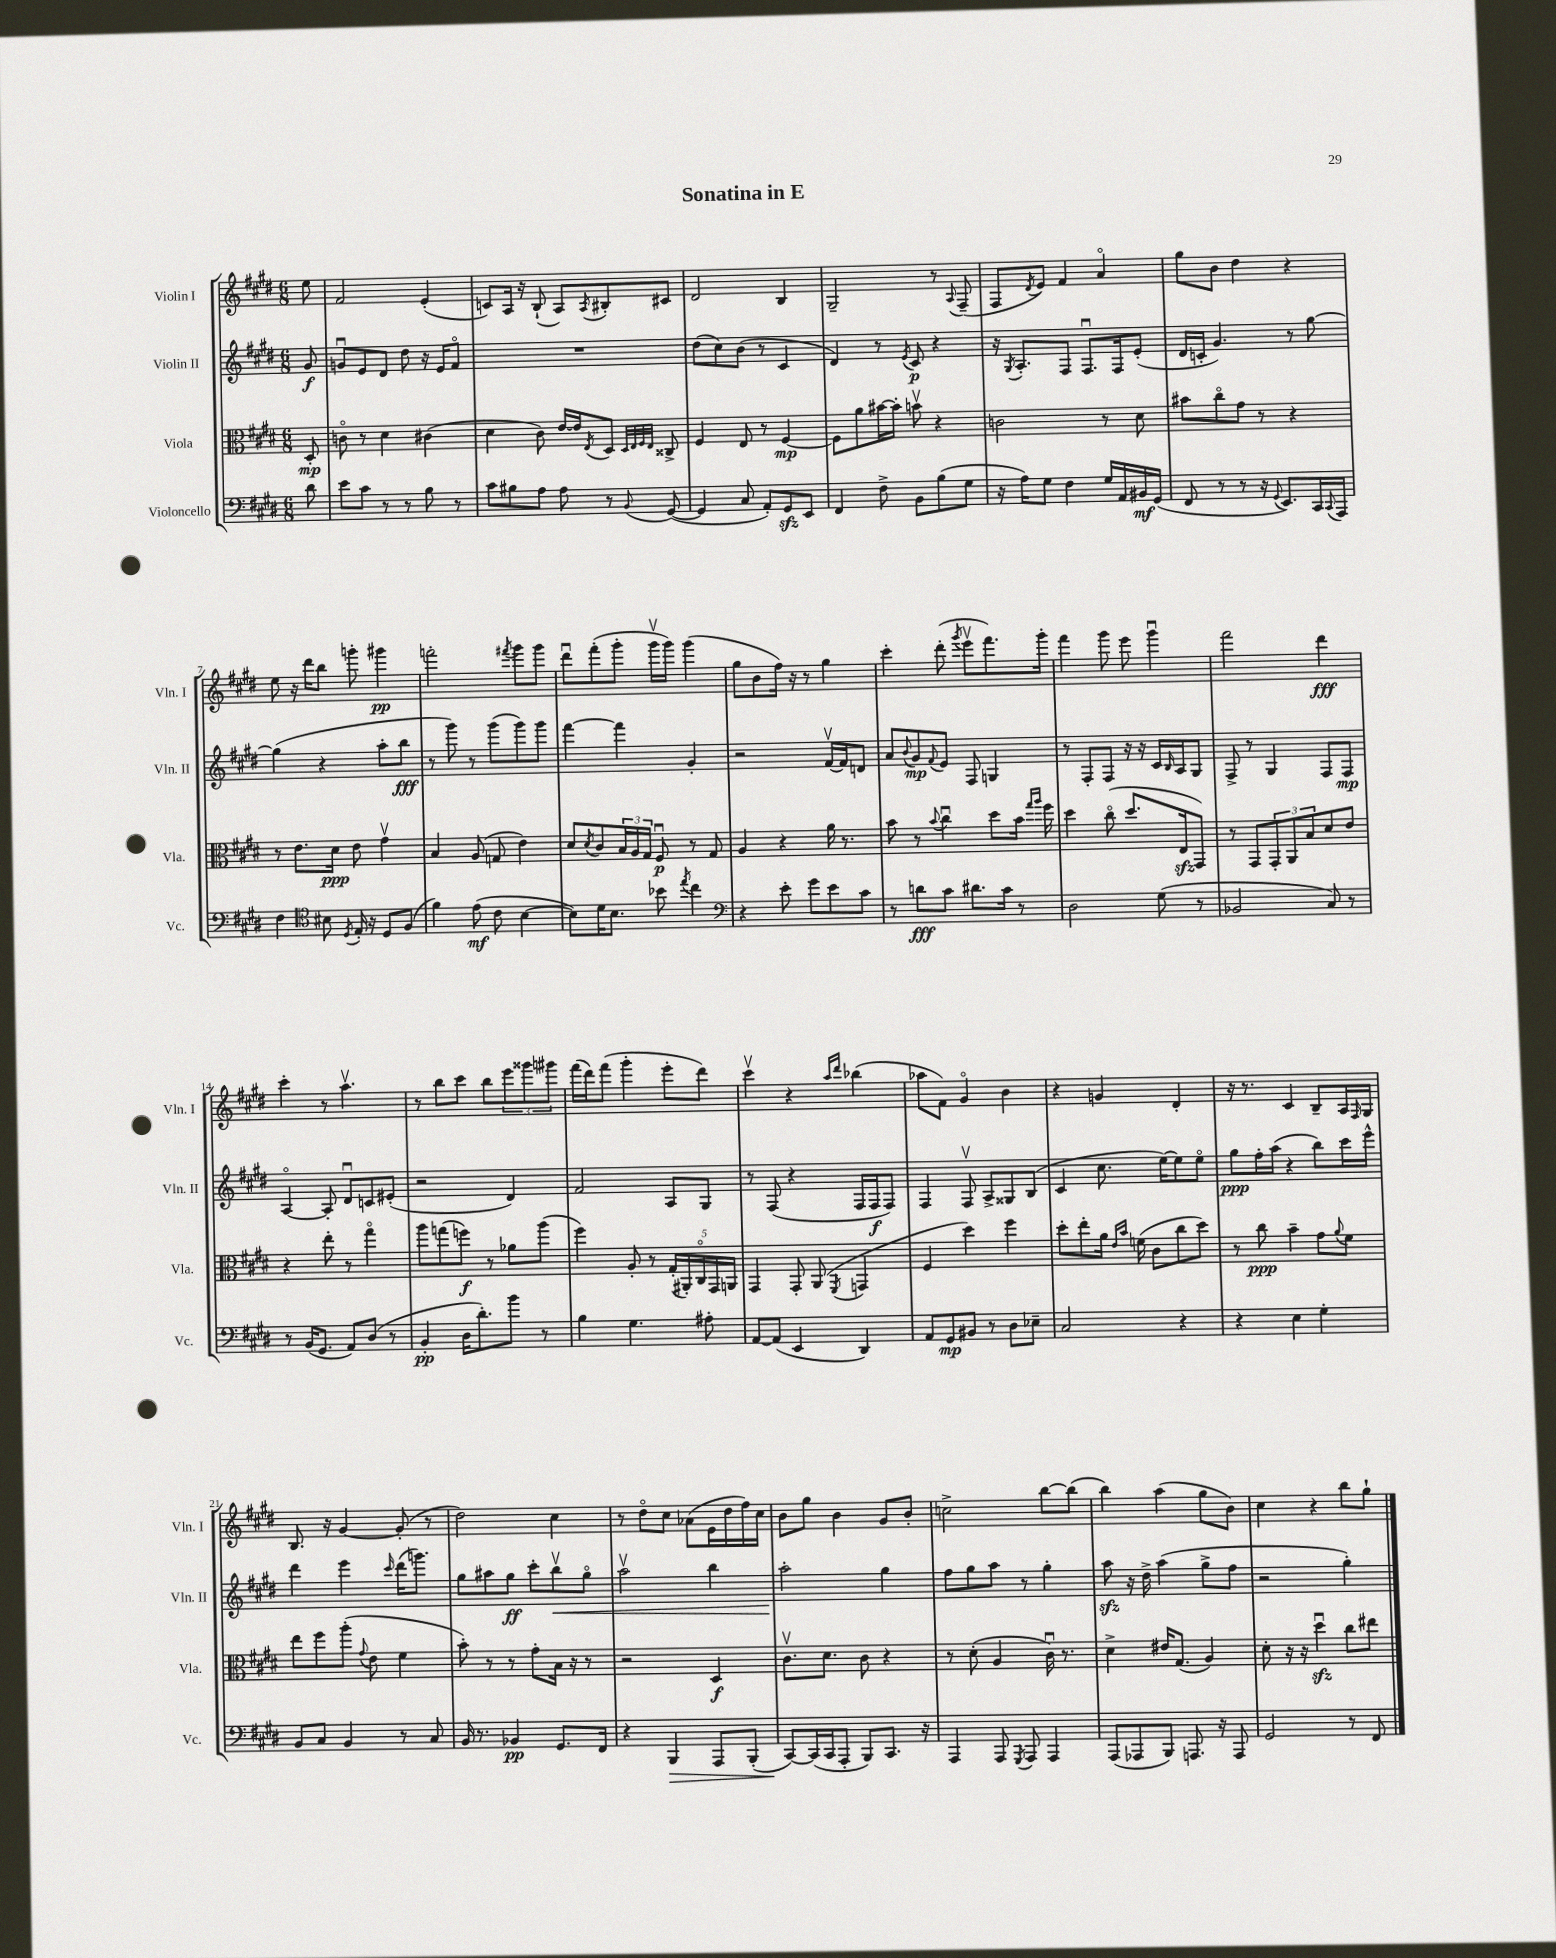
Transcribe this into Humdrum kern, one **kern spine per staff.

**kern	**kern	**kern	**kern
*staff4	*staff3	*staff2	*staff1
*clefF4	*clefC3	*clefG2	*clefG2
*k[f#c#g#d#]	*k[f#c#g#d#]	*k[f#c#g#d#]	*k[f#c#g#d#]
*M6/8	*M6/8	*M6/8	*M6/8
8d#	8D#'	8g#	8ee
=	=	=	=
8e	8co	8gu	2f#
8c#	8r	8e	.
8r	4d#	8d#	.
8r	.	8dd#	.
8B	(4c#	16r	(4e'
.	.	16e	.
8r	.	8f#o	.
=	=	=	=
8c#	4d#	2.r	8c)
8B#	.	.	16A
.	.	.	16r
8A	8c#)	.	(8B`
8A	[16e	.	8A)
.	16e]	.	.
.	8qE	.	8qA
8r	8D#	.	8B#'
.	32qqD#	.	.
.	32qqE	.	.
.	32qqF#	.	.
8qqBB	32qqE	.	.
([8GG#	8C##^	.	8c#
=	=	=	=
4GG#]	4F#	(8dd#	2d#
.	.	8cc#)	.
8C#	8E	(8b	.
8AA')	8r	8r	.
8GG#	[4F#	4c#	4B
8EE	.	.	.
=	=	=	=
4FF#	8F#]	4d#)	2G#~
.	8a	.	.
8F#^	[16b#	8r	.
.	16b#']	.	.
.	.	8qe	.
8BB	8bv	8c#	.
(8B	4r	4r	8r
.	.	.	8qqA
8G#	.	.	(8F#~
=	=	=	=
16r	2c	16r	8F#
.	.	8qG#	.
16A)	.	8.A'	.
.	.	.	8qd#
8G#	.	.	8e)
4F#	.	8F#	4f#
.	.	8.F#u	.
16G#	8r	.	4ao
16AA	.	16F#	.
16BB#	8d#	(8e'	.
(16GG#	.	.	.
=	=	=	=
8FF#	8b#	16d#	8gg#
.	.	16c'	.
8r	8cc#o	4.g#)	8b
8r	8g#	.	4dd#
16r	8r	.	.
8qqGG#	.	.	.
8.EE)	.	.	.
.	4r	8r	4r
16CC#	.	[8gg#	.
8qqCC#	.	.	.
16AAA	.	.	.
=	=	=	=
4F#	8r	(4gg#]	8ee
.	8.e	.	16r
.	.	.	16ddd#
*clefC4	*	*	*
8B#	.	4r	8bb
.	16d#	.	.
8qD#	.	.	.
16E'	8e	.	8ggg'
16r	.	.	.
8D#	4g#v	8aa'	4ggg#
(8F#	.	8bb	.
=	=	=	=
4f#)	4B	8r	2fff'
.	.	8ggg#)	.
(8e	(8A	8r	.
8c#	8G	(8ggg#	.
.	.	.	8qfff#
[4B	4e)	8ggg#)	8ggg#
.	.	8ggg#	8ggg#
=	=	=	=
8B])	8d#	[4fff#	8ddd#u
.	8qd#	.	.
16d#	8c#	.	(8fff#'
8.B	.	.	.
.	24B	4fff#]	8ggg#'
.	24A	.	.
.	24G#	.	.
8b-	8F#u	.	16ggg#v
.	.	.	16ggg#)
8qee	.	.	.
4cc#	8r	4g#'	(4ggg#
.	8G#	.	.
=	=	=	=
*clefF4	*	*	*
4r	4A	2r	8gg#
.	.	.	8b
8e'	4r	.	16ff#)
.	.	.	16r
8g#	.	.	8r
8e	16a	[16f#v	4gg#
.	8.r	16f#]	.
8c#	.	8d	.
=	=	=	=
8r	8b	8a	4ccc#'
.	.	8qqb	.
8d	8r	8g#	.
.	8qqb	8qqf#	.
8c#	4cc#u	8e	(8ddd#'
.	.	.	8qggg#
8.d#	.	8F#	8eeev
.	8dd#	4G	8.fff#)
16c#	.	.	.
8r	16b	.	.
.	16qqgg#	.	.
.	16qqaa	.	.
.	16ff#	.	16ggg#'
=	=	=	=
2D#	4dd#	8r	4fff#
.	.	8F#'	.
.	(8cc#o	8F#	8ggg#
.	8.dd#	16r	8eee
.	.	16r	.
(8G#	.	16c#	4ggg#u
.	.	16qqB	.
.	16E	16A	.
8r	8GG#)	8G#	.
=	=	=	=
2BB-	8r	8F#^	2fff#
.	8GG#	8r	.
.	12GG#'	4G#	.
.	12AA	.	.
.	12B	.	.
8C#)	8d#	8F#	4ddd#
8r	8e	8F#	.
=	=	=	=
8r	4r	[4Ao	4ccc#'
(16BB	.	.	.
8.GG#	.	.	.
.	8ee'	8A']	8r
8AA)	8r	8d#u	4.aav
(8D#	4gg#o	8c	.
8r	.	(8e#'	.
=	=	=	=
4BB'	8aa	2r	8r
.	(8gg	.	8bb
16D#	8ff)	.	8ccc#
8.d#')	.	.	.
.	8r	.	8bb
8b	8a-	4d#)	12eee
.	.	.	12ggg##
8r	(8aa	.	.
.	.	.	12ggg#
=	=	=	=
4B	4ff#)	2f#	(16fff#
.	.	.	16ddd#)
.	.	.	(8fff#
4.G#	8A'	.	4ggg#'
.	8r	.	.
.	(20G#'	8A	8eee'
.	20AA#')	.	.
.	20C#o	.	.
8A#'	.	8G#	8ddd#)
.	20GG#	.	.
.	20AA	.	.
=	=	=	=
[8AA	4GG#	8r	4ccc#v
(8AA]	.	(8F#	.
4EE	8GG#'	4r	4r
.	(8AA	.	.
.	.	.	16qqaa
.	8qFF#	.	16qqddd#
4DD#)	4GG	16F#	(4bb-
.	.	16F#	.
.	.	8F#)	.
=	=	=	=
8AA	4F#	4F#	8aa-
8GG#	.	.	8f#)
8BB#	4dd#)	8F#v	4g#o
8r	.	8A^	.
8D#	4ff#	8G##	4b
8E-~	.	(8B	.
=	=	=	=
2C#	8dd#'	4c#	4r
.	8ee'	.	.
.	16a	8.cc#	4g
.	16qqe	.	.
.	16qqb	.	.
.	(16f	.	.
.	8c#	.	.
.	.	[16ee)	.
4r	8cc#	8ee]	4d#'
.	8dd#)	8eeo	.
=	=	=	=
4r	8r	8gg#	16r
.	.	.	8.r
.	8cc#	16ff#'	.
.	.	(16aa	.
4E	4b~	4r	4c#
4G#'	8g#	8bb)	8B~
.	8qqa	.	.
.	8f#	16ccc#	16A
.	.	.	16qqF#
.	.	16eee^^	16G#
=	=	=	=
8BB	8ee	4ddd#	8.B
8C#	8ff#	.	.
.	.	.	16r
4BB	(8aa'	4eee	[4g#
.	8qqg#	.	.
.	8e	.	.
.	.	16qqccc#	.
8r	4f#	(16ddd#	(8g#']
.	.	8.ggg)	.
8C#	.	.	8r
=	=	=	=
16BB	8b')	8gg#	2dd#)
8.r	.	.	.
.	8r	8aa#	.
4BB-	8r	8gg#	.
.	8g#'	8ccc#'	.
8.GG#	16B	8bbv	4cc#
.	16r	.	.
.	8r	8gg#o	.
16FF#	.	.	.
=	=	=	=
4r	2r	2aav	8r
.	.	.	8dd#o
4BBB	.	.	8cc#
.	.	.	(8a-
8AAA	4D#	4bb	16e
.	.	.	16dd#
(8BBB'	.	.	16ff#)
.	.	.	16cc#
=	=	=	=
[8CC#)	8.c#v	2aa'	8b
(16CC#]	.	.	8gg#
16CC#	8.d#	.	.
8AAA'	.	.	4b
8BBB)	8c#	.	.
8.CC#	4r	4gg#	8g#
.	.	.	8b'
16r	.	.	.
=	=	=	=
4AAA	8r	8ff#	2cc^
.	(8d#'	8gg#	.
8AAA	4A	8aa	.
8qGGG#	.	.	.
8AAA	.	8r	.
4AAA	16c#u)	4gg#'	[8bb
.	8.r	.	.
.	.	.	(8bb]
=	=	=	=
(8AAA	4d#^	8aa	4bb)
8AAA-	.	16r	.
.	.	16dd#^	.
8BBB)	16e#	(4aa	(4aa
.	(8.G#	.	.
8.AAA	.	.	.
.	4A)	8gg#^	8gg#
16r	.	.	.
8AAA	.	8ff#	8b)
=	=	=	=
2GG#	8d#'	2r	4cc#
.	16r	.	.
.	16r	.	.
.	4dd#u	.	4r
8r	8cc#	4gg#')	8bb
8FF#	8ee#	.	8gg#`
==	==	==	==
*-	*-	*-	*-
